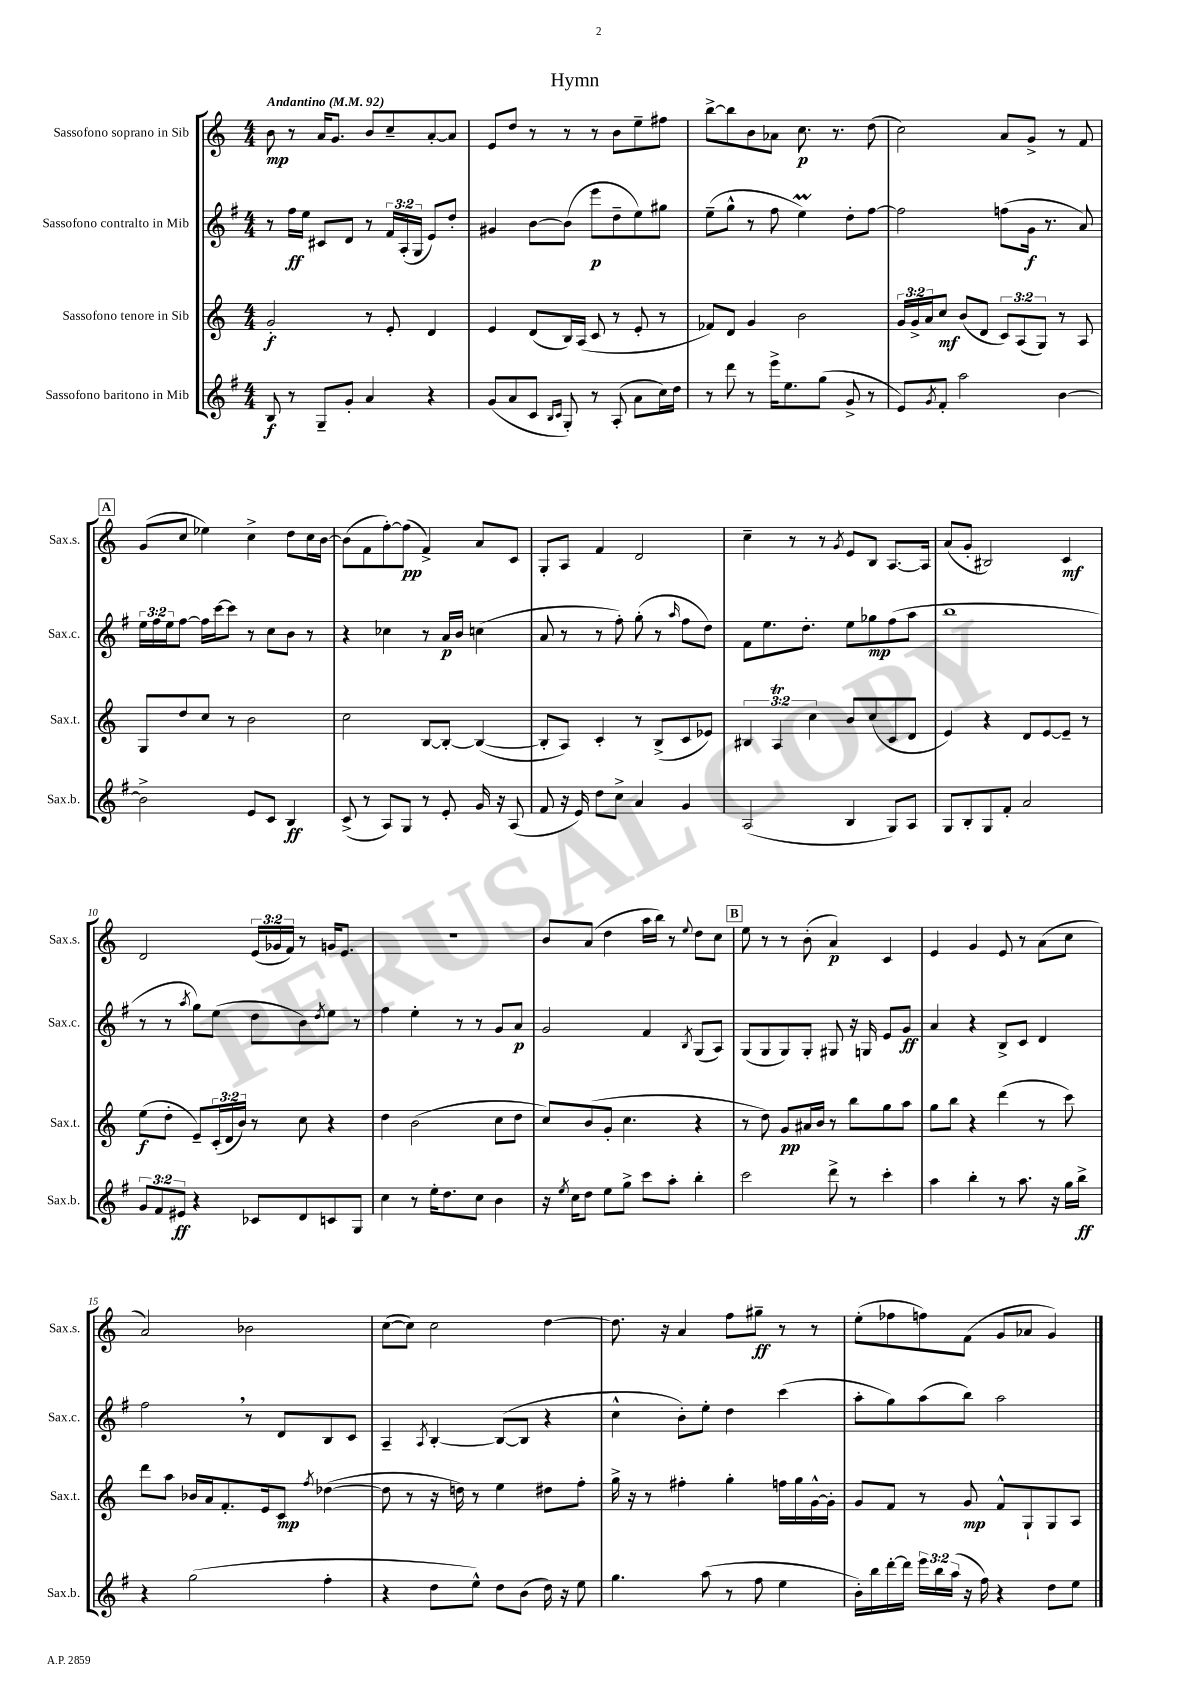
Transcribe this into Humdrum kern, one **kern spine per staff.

**kern	**kern	**kern	**kern
*staff4	*staff3	*staff2	*staff1
*clefG2	*clefG2	*clefG2	*clefG2
*k[f#]	*k[]	*k[f#]	*k[]
*M4/4	*M4/4	*M4/4	*M4/4
*MM92	*MM92	*MM92	*MM92
8B	2g'	8r	8b
8r	.	16ff#	8r
.	.	16ee	.
8G~	.	8c#	16a
.	.	.	8.g
8g'	.	8d	.
4a	8r	8r	8b
.	8e'	24f#	8cc~
.	.	(24A'	.
.	.	24G	.
4r	4d	8e)	[8a'
.	.	8dd'	8a]
=	=	=	=
(8g	4e	4g#	8e
8a	.	.	8dd
8c	(8d	[8b	8r
16qqB	.	.	.
16qqc	.	.	.
8G')	16B)	(8b]	8r
.	(16A	.	.
8r	8c	8eee	8r
(8A'	8r	8dd~	8b
8a	8e'	8ee)	8ee~
16cc)	8r	8gg#	8ff#
16dd	.	.	.
=	=	=	=
8r	8f-)	(8ee~	[8bb^
8ddd	8d	8gg^^	8bb]
8r	4g	8r	8b
16eee^	.	8ff#	8a-
8.ee	.	.	.
.	2b	4ee)	8.cc
(8gg	.	.	.
.	.	.	8.r
8g^	.	8dd'	.
8r	.	[8ff#	(8dd
=	=	=	=
8e)	24g	2ff#]	2cc)
.	24g^	.	.
.	24a	.	.
8qg	.	.	.
8f#'	8cc	.	.
2aa	(8b	.	.
.	8d	.	.
.	12c)	(8ff	8a
.	(12A	.	.
.	.	16g	8g^
.	12G)	.	.
.	.	8.r	.
[4b	8r	.	8r
.	8A	8a)	8f
=	=	=	=
2b^]	8G	24ee	(8g
.	.	24ff#	.
.	.	24ee	.
.	8dd	[8ff#	8cc
.	8cc	16ff#]	4ee-)
.	.	[16ccc	.
.	8r	8ccc]	.
8e	2b	8r	4cc^
8c	.	8cc	.
4B	.	8b	8dd
.	.	8r	16cc
.	.	.	[16b
=	=	=	=
(8c^	2cc	4r	(8b]
8r	.	.	8f
8A)	.	4cc-	[8ff')
8G	.	.	(8ff]
8r	[8B	8r	4f^)
8e'	8B'_	16a	.
.	.	16b	.
16g	(4B_	(4cc	8a
16r	.	.	.
(8A	.	.	8c
=	=	=	=
8f#	8B']	8a	8G'
16r	8A)	8r	8A
16e)	.	.	.
8dd	4c'	8r	4f
8cc^	.	8ff#')	.
4a	8r	(8gg'	2d
.	(8B^	8r	.
.	.	16qqaa	.
4g	8c	8ff#	.
.	8e-)	8dd)	.
=	=	=	=
(2A	6B#	8f#	4cc~
.	.	8.ee	.
.	6A	.	.
.	.	.	8r
.	.	8.dd'	.
.	6cc	.	.
.	.	.	8r
.	.	.	8qg
4B	8b	8ee	8e
.	(8cc	8gg-	8B
8G)	8c	(8ff#	[8.A
8A	8d	8aa	.
.	.	.	16A]
=	=	=	=
8G	4e)	1bb	(8a
8B'	.	.	8g'
8G	4r	.	2B#)
8f#'	.	.	.
2a	8d	.	.
.	[8e	.	.
.	8e~]	.	4c
.	8r	.	.
=	=	=	=
12g	(8ee	8r	2d
12f#	.	.	.
.	8dd'	8r	.
12e#	.	.	.
.	.	8qaa	.
4r	8e~)	8gg)	.
.	(24c'	(8ee	.
.	24d	.	.
.	24b)	.	.
8c-	8r	8dd	(24e
.	.	.	24g-
.	.	.	24f)
8d	8cc	8b)	8r
.	.	8qdd	.
8c	4r	8ee	16g
.	.	.	8.e
8G	.	8r	.
=	=	=	=
4cc	4dd	4ff#	1r
8r	(2b	4ee'	.
16ee'	.	.	.
8.dd	.	.	.
.	.	8r	.
8cc	.	8r	.
4b	8cc	8g	.
.	8dd	8a	.
=	=	=	=
16r	8cc)	2g	8b
8qee	.	.	.
16cc	.	.	.
8dd	(8b	.	(8a
8ee	8g'	.	4dd
8gg^	4.cc	.	.
8ccc	.	4f#	16aa
.	.	.	16bb)
8aa'	.	.	8r
.	.	8qB	8qqee
4bb'	4r	(8G	8dd
.	.	8A)	8cc
=	=	=	=
2ccc	8r	(8G	8ee
.	8dd)	8G	8r
.	8g	8G)	8r
.	16a#	8G'	(8b'
.	16b	.	.
8ddd^	8r	8G#	4a)
8r	8bb	16r	.
.	.	16G	.
4ccc'	8gg	8e	4c
.	8aa	8g	.
=	=	=	=
4aa	8gg	4a	4e
.	8bb	.	.
4bb'	4r	4r	4g
8r	(4ddd	8B^	8e
8.aa	.	8c	8r
.	8r	4d	(8a
16r	.	.	.
16gg	8ccc)	.	8cc
16bb^	.	.	.
=	=	=	=
4r	8ddd	2ff#	2a)
.	8aa	.	.
(2gg	16b-	.	.
.	16a	.	.
.	8.f'	.	.
.	.	8r	2b-
.	16e	.	.
.	8c	8d	.
.	8qff	.	.
4ff#'	([4dd-	8B	.
.	.	8c	.
=	=	=	=
4r	8dd-]	4A~	([8cc
.	8r	.	8cc])
.	.	8qA	.
8dd	16r	[4B'	2cc
.	16dd)	.	.
8ee^^)	8r	.	.
8dd	4ee	(8B_	.
(8b	.	8B]	.
16dd)	8dd#	4r	[4dd
16r	.	.	.
8ee	8ff'	.	.
=	=	=	=
4.gg	16gg^	4cc^^	8.dd]
.	16r	.	.
.	8r	.	.
.	.	.	16r
.	4ff#'	8b')	4a
(8aa	.	8ee'	.
8r	4gg'	4dd	8ff
8ff#	.	.	8gg#~
4ee	16ff	(4ccc	8r
.	16gg	.	.
.	[16g^^	.	8r
.	16g']	.	.
=	=	=	=
16b')	8g	8aa'	(8ee'
16bb	.	.	.
[16ddd'	8f	8gg)	8ff-
16ddd]	.	.	.
24eee	8r	(8aa	8ff)
24bb	.	.	.
(24aa	.	.	.
16r	8g	8bb)	(8f
16ff#)	.	.	.
4r	8f^^	2aa	8g
.	8G`	.	8a-
8dd	8G	.	4g)
8ee	8A	.	.
==	==	==	==
*-	*-	*-	*-
